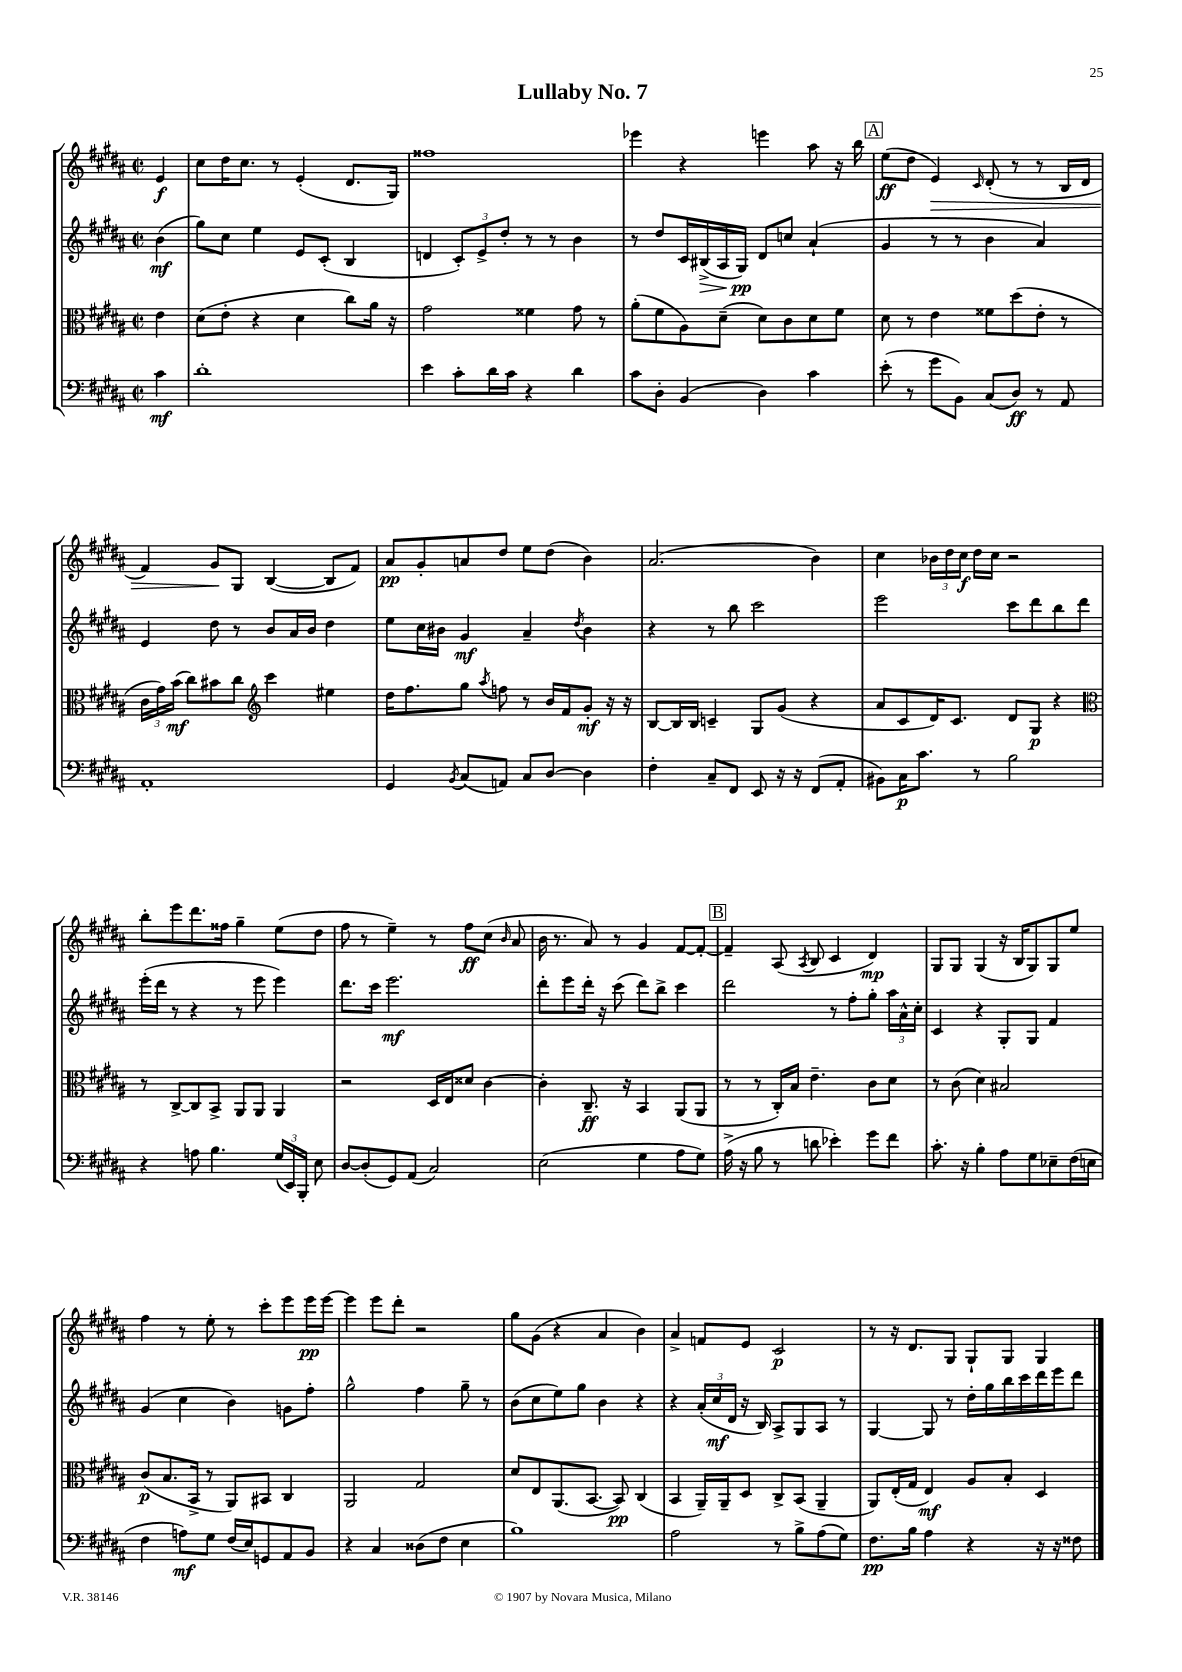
\header { title = "Lullaby No. 7" }
<<
\new StaffGroup <<
\new Staff = "s0" {
    \clef treble \key b \major \defaultTimeSignature \time 2/2 \partial 4
    \autoBeamOff e'4\f |
    cis''8[ dis''16 cis''8.] r8 e'4-.( dis'8.[ gis16]) |
    fisis''1 |
    ees'''4 r4 e'''4 ais''8 r16 b''16 |
    \mark \markup { \box "A" } e''8[\ff( dis''8] e'4\>) \grace { cis'16 } dis'8-.( r8 r8 b16[ dis'16] |
    fis'4) gis'8[\! gis8] b4~( b8[ fis'8]) |
    ais'8[\pp gis'8-. a'8 dis''8] e''8[ dis''8]( b'4) |
    ais'2.( b'4) |
    cis''4 \tuplet 3/2 { bes'16[ dis''16 cis''16]\f } dis''16[ cis''16] r2 |
    b''8[-. e'''8 dis'''8. fisis''16] gis''4-- e''8[( dis''8] |
    fis''8 r8 e''4--) r8 fis''8[\ff cis''8]( \grace { b'16 } ais'8 |
    b'16 r8. ais'8) r8 gis'4 fis'8[~ fis'8]~-. |
    \mark \markup { \box "B" } fis'4-- ais8( \acciaccatura { ais8 } b8 cis'4 dis'4\mp) |
    gis8[ gis8] gis4( r16 b16[ gis8) gis8 e''8] |
    fis''4 r8 e''8-. r8 cis'''8[-. e'''8 e'''16\pp e'''16]~ |
    e'''4 e'''8[ dis'''8]-. r2 |
    gis''8[ gis'8]( r4 ais'4 b'4) |
    ais'4-> f'8[ e'8] cis'2\p |
    r8 r16 dis'8.[ gis8] gis8[-! gis8] gis4 \bar "|." |
}
\new Staff = "s1" {
    \clef treble \key b \major \defaultTimeSignature \time 2/2 \partial 4
    \autoBeamOff b'4\mf( |
    gis''8[) cis''8] e''4 e'8[ cis'8]-.( b4 |
    d'4 \tuplet 3/2 { cis'8[-.) e'8-> dis''8]-. } r8 r8 b'4 |
    r8 dis''8[ cis'16 bis16->\>( ais16 gis16]\pp\!) dis'8[ c''8] ais'4-!( |
    \mark \markup { \box "A" } gis'4 r8 r8 b'4 ais'4) |
    e'4 dis''8 r8 b'8[ ais'16 b'16] dis''4 |
    e''8[ cis''16 bis'16] gis'4\mf ais'4-- \acciaccatura { dis''8 } bis'4 |
    r4 r8 b''8 cis'''2 |
    e'''2 cis'''8[ dis'''8 b''8 dis'''8] |
    e'''16[-.( dis'''16] r8 r4 r8 e'''8 e'''4) |
    dis'''8.[ cis'''16] e'''2.\mf |
    dis'''8[-. e'''8 dis'''16]-. r16 cis'''8( dis'''8[) b''8]-> cis'''4 |
    \mark \markup { \box "B" } dis'''2 r8 fis''8[-. gis''8]-. \tuplet 3/2 { ais''16[ ais'16-^ cis''16]-. } |
    cis'4 r4 gis8[-. gis8] fis'4 |
    gis'4( cis''4 b'4) g'8[ fis''8]-. |
    gis''2-^ fis''4 gis''8-- r8 |
    b'8[( cis''8 e''8) gis''8] b'4 r4 |
    r4 \tuplet 3/2 { ais'16[-.( cis''16\mf dis'16] } r16 b16) ais8[-> gis8 ais8] r8 |
    gis4~ gis8 r8 dis''16[-. gis''16 b''16 cis'''16 dis'''16 e'''16 dis'''8] \bar "|." |
}
\new Staff = "s2" {
    \clef alto \key b \major \defaultTimeSignature \time 2/2 \partial 4
    \autoBeamOff e'4 |
    dis'8[( e'8]-. r4 dis'4 cis''8[) ais'16] r16 |
    gis'2 fisis'4 gis'8 r8 |
    ais'8[-.( fis'8 ais8) dis'8]--( dis'8[) cis'8 dis'8 fis'8] |
    \mark \markup { \box "A" } dis'8 r8 e'4 fisis'8[ dis''8( e'8]-. r8 |
    \tuplet 3/2 { cis'16[ gis'16) b'16]\mf( } cis''8[) bis'8 cis''8] \clef treble cis'''4 eis''4 |
    dis''16[ fis''8. gis''8] \acciaccatura { ais''8 } f''8 r8 b'16[ fis'16 gis'8]-.\mf r16 r16 |
    b8[~ b16 b16] c'4-- gis8[ gis'8]( r4 |
    ais'8[ cis'8 dis'16) cis'8.] dis'8[ gis8]\p r4 |
    \clef alto r8 cis8[~-> cis8 b,8]-> ais,8[ ais,8] ais,4 |
    r2 dis16[ e16 disis'8] cis'4~ |
    cis'4-. cis8.--\ff r16 b,4 ais,8[( ais,8] |
    \mark \markup { \box "B" } r8 r8 cis16[-.) b16] e'4.-- cis'8[ dis'8] |
    r8 cis'8( dis'4) bis2 |
    cis'8[\p( b8. b,16]-> r8 ais,8[) bis,8] cis4 |
    ais,2 gis2 |
    dis'8[ e8 ais,8.( b,8.]~ b,8\pp) cis4( |
    b,4 ais,16[--) ais,16-- dis8] cis8[-> b,8]( ais,4-- |
    ais,8[) e16-.( gis16] e4\mf) ais8[ b8]-. dis4 \bar "|." |
}
\new Staff = "s3" {
    \clef bass \key b \major \defaultTimeSignature \time 2/2 \partial 4
    \autoBeamOff cis'4\mf |
    dis'1-. |
    e'4 cis'8[-. dis'16 cis'16] r4 dis'4 |
    cis'8[ dis8]-. b,4( dis4) cis'4 |
    \mark \markup { \box "A" } e'8-.( r8 gis'8[ b,8]) cis8[( dis8]\ff) r8 ais,8 |
    ais,1-. |
    gis,4 \acciaccatura { b,8 } cis8[( a,8]) cis8[ dis8]~ dis4 |
    fis4-. cis8[-- fis,8] e,8 r16 r16 fis,8[( ais,8]-. |
    bis,8[) cis16\p cis'8.] r8 b2 |
    r4 a8 b4. \tuplet 3/2 { gis16[( e,16) b,,16]-. } e8 |
    dis8[~ dis8-.( gis,8) ais,8]( cis2) |
    e2( gis4 ais8[ gis8]) |
    \mark \markup { \box "B" } ais16->( r16 b8 r8 d'8 ees'4-.) gis'8[ fis'8] |
    cis'8.-. r16 b4-. ais8[ gis8 ees8-- fis16( e16] |
    fis4 a8[\mf) gis8] fis16[( e16) g,8 ais,8 b,8] |
    r4 cis4 disis8[( fis8] e4 |
    b1) |
    ais2 r8 b8[-> ais8( gis8]) |
    fis8.[\pp b16] ais4 r4 r16 r16 fisis8 \bar "|." |
}
>>
>>
\layout { \context { \Score \remove "Bar_number_engraver" } }
